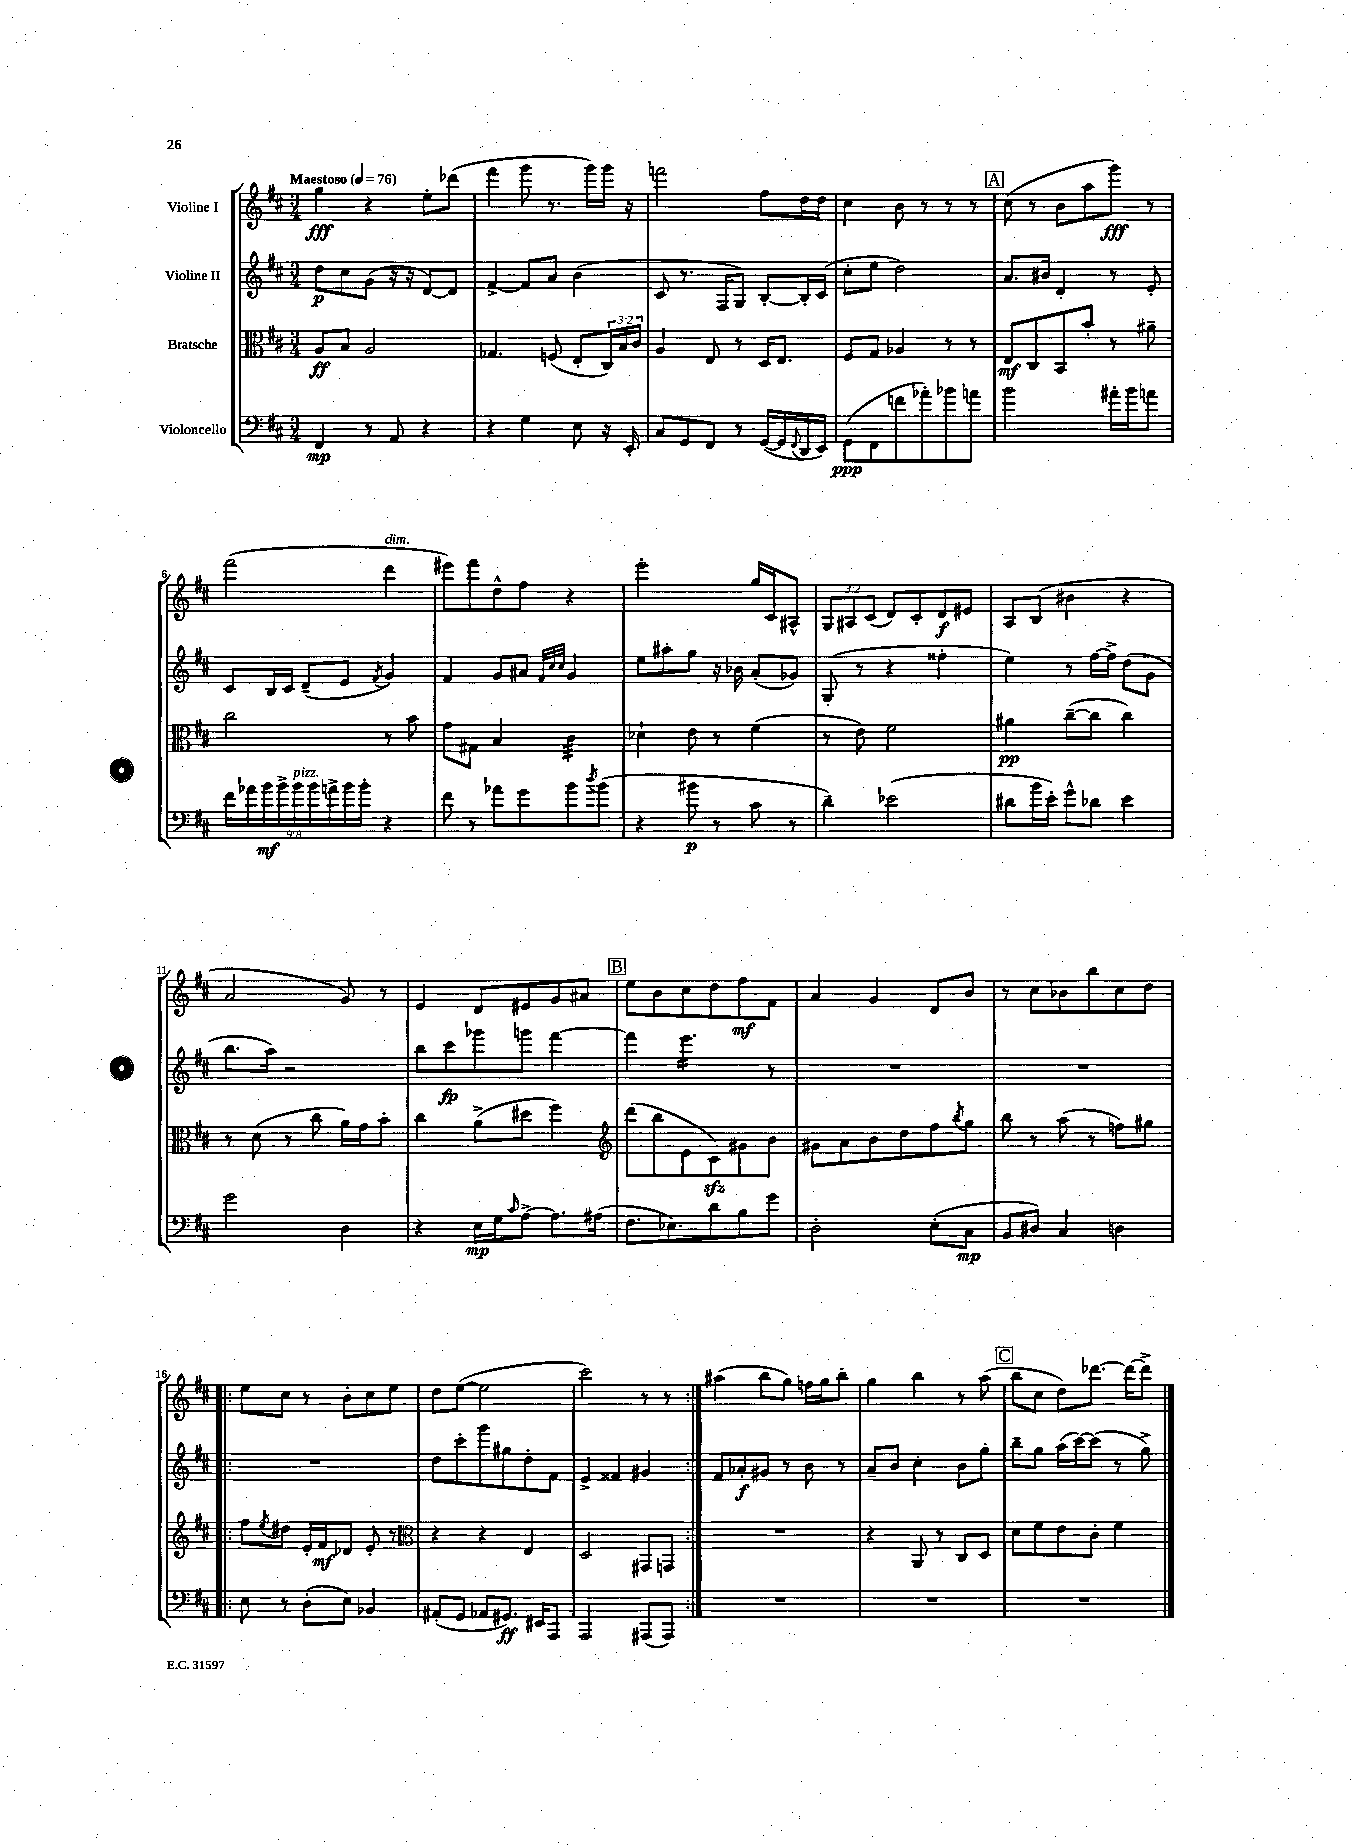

**kern	**kern	**kern	**kern
*staff4	*staff3	*staff2	*staff1
*clefF4	*clefC3	*clefG2	*clefG2
*k[f#c#]	*k[f#c#]	*k[f#c#]	*k[f#c#]
*M3/4	*M3/4	*M3/4	*M3/4
*MM76	*MM76	*MM76	*MM76
4FF#/	8A/L	8dd\L	4gg\
.	8B/J	8cc#\	.
8r	2A/	(8g\J	4r
8AA/	.	16r	.
.	.	16r	.
4r	.	[8d/L)	8ee'\L
.	.	8d/]J	(8ddd-\J
=	=	=	=
4r	4.G-/	[4f#^/	4fff#\
4G\	.	8f#/]L	8ggg\
.	(8F/	8a/J	8.r
8E\	8E'/L	(4b\	.
.	.	.	16ggg\LL)
16r	24C#/L)	.	16ggg\JJ
.	24B/	.	.
16EE'/	.	.	16r
.	24c#/JJ	.	.
=	=	=	=
8C#/L	4A/	8c#/	2fff\
8GG/	.	8.r	.
8FF#/J	8E/	.	.
.	.	16F#/LK	.
8r	8r	8G/J)	.
([16GG/LL	16D/LK	[8B'/L	8ff#\L
16GG/]	8.E/J	.	.
8qqFF#/	.	.	.
16DD/	.	16B'/]L	16dd\L
16EE/JJ)	.	(16c#/JJ	16dd\JJ
=	=	=	=
(8GG\L	8F#/L	8cc#'\L	4cc#\
8FF#\	8G/J	8ee\J	.
8f\	4A-/	2dd\)	8b\
8a-'\)	.	.	8r
8b-\	8r	.	8r
8a\J	8r	.	8r
=	=	=	=
2b\	8E/L	8.a/L	(8cc#\
.	8C#/	.	8r
.	.	16b#/Jk	.
.	8BB/	4d'/	8b\L
.	8b'/J	.	8aa\
16a#'\LL	8r	8r	8ggg\J)
16b\J	.	.	.
8a\J	8a#~\	8e'/	8r
=	=	=	=
18f#\LL	2cc#\	8c#/L	(2fff#\
18a-\	.	.	.
18b\	.	.	.
.	.	16B/L	.
18b^\	.	.	.
.	.	16c#/JJ	.
18b\	.	.	.
.	.	(8d~/L	.
18b\	.	.	.
18a^\	.	.	.
.	.	8e/J	.
18b\	.	.	.
18b'\JJ	.	.	.
.	.	8qf#/	.
4r	8r	4g/)	4ddd\
.	8b\	.	.
=	=	=	=
8f#\	8g\L	4f#/	8eee#\L)
8r	8G#\J	.	8fff#\
8a-\L	4B/	8g/L	8dd^^\
8g\	.	8a#/J	8ff#\J
.	.	32qqf#/LLL	.
.	.	32qqcc#/	.
.	.	32qqcc#/JJJ	.
8b\	4c#\	4g/	4r
8qdd/	.	.	.
(8b\J	.	.	.
=	=	=	=
4r	4d-`\	8ee\L	2eee'\
.	.	8aa#'\	.
8b#\	8e\	8gg\J	.
8r	8r	16r	.
.	.	16b-\	.
8c#\	(4f#\	(8a'/L	16gg/LL
.	.	.	16c#/J
8r	.	8g-/J)	8A#^^/J
=	=	=	=
4d~\)	8r	(8G'/	12G/L
.	.	.	12A#/
.	8e\)	8r	.
.	.	.	(12c#/J
(2e-\	2f#\	4r	8d/L)
.	.	.	8c#'/
.	.	4ff##'\	8d/
.	.	.	8e#/J
=	=	=	=
8d#\L	4a#\	4ee\)	8A/L
16b\L	.	.	(8B/J
16e'\JJ)	.	.	.
8g^^\L	([8cc#~\L	8r	4b#\
8d-\J	8cc#\]J	[16ff#\LL	.
.	.	16ff#^\]JJ	.
4e\	4cc#\)	(8dd\L	4r
.	.	8g\J	.
=	=	=	=
2g\	8r	8.bb\L	2a/
.	(8d\	.	.
.	.	16aa\Jk)	.
.	8r	2r	.
.	8cc#\	.	.
4D\	16a\LL)	.	8g/)
.	16g\J	.	.
.	8b'\J	.	8r
=	=	=	=
4r	4cc#\	8bb\L	4e/
.	.	8ccc#\	.
16E\LL	(8a^\L	8ggg-\	8d/L
16G\J	.	.	.
16qqc#/	.	.	.
[8A^\J	8dd#\J	8ggg\J	8e#/
8.A\]L	4ff#\)	[4fff#\	8g/
.	.	.	8a#/J
(16A#\Jk	.	.	.
=	=	=	=
*	*clefG2	*	*
8.F#\L	(8ddd\L	4fff#\]	8ee\L
.	8bb\	.	8b\
8.E-\)	.	.	.
.	8e\	4.eee\	8cc#\
8d\	8c#\)	.	8dd\
8B\	8g#\	.	8ff#\
8g\J	8b\J	8r	8f#\J
=	=	=	=
2D'\	8g#\L	2.r	4a/
.	8a\	.	.
.	8b\	.	4g/
.	8dd\	.	.
(8E'\L	8ff#\	.	8d/L
.	8qbb/	.	.
8C#\J	8gg\J	.	8b/J
=	=	=	=
8BB/L	8bb\	2.r	8r
8D#/J)	8r	.	8cc#\L
4C#/	(8aa\	.	8b-\
.	8r	.	8bb\
4D\	8ff\L)	.	8cc#\
.	8gg#\J	.	8dd\J
=!|:	=!|:	=!|:	=!|:
8E\	8ff#\L	2.r	8ee\L
.	8qee/	.	.
8r	8dd#\J	.	8cc#\J
(8D'\L	16e'/LL	.	8r
.	16f#/J	.	.
8E\J)	8d-/J	.	8b'\L
4BB-/	8e'/	.	8cc#\
.	8r	.	8ee\J
=	=	=	=
*	*clefC3	*	*
(8AA#'/L	4r	8dd\L	8dd\L
8GG/J	.	8ccc#'\	([8ee\J
8AA-/L	4r	8ggg\	2ee\]
8.GG#/J)	.	8gg#\	.
.	4E/	8dd'\	.
16EE#/LK	.	.	.
8AAA/J	.	8f#\J	.
=	=	=	=
2AAA/	2D/	4e^/	2ccc#\)
.	.	4f##/	.
(8AAA#/L	8GG#/L	4g#/	8r
8AAA#/J)	8GG/J	.	8r
=:|!	=:|!	=:|!	=:|!
2.r	2.r	8f#/L	(4aa#\
.	.	8a-'/	.
.	.	8g#/J	8bb\L
.	.	8r	8gg\J)
.	.	8b\	16ff\LL
.	.	.	16gg\J
.	.	8r	8bb'\J
=	=	=	=
2.r	4r	8a~/L	4gg\
.	.	8b/J	.
.	8AA/	4cc#'\	4bb\
.	8r	.	.
.	8C#/L	8b\L	8r
.	8D/J	8gg'\J	(8aa\
=	=	=	=
2.r	8d\L	8bb~\L	8bb\L
.	8f#\	8gg\J	8cc#\J
.	8e\	(16aa\LL	8dd\L)
.	.	[16ccc#\J)	.
.	8c#'\J	(8ccc#\]J	[8.ddd-\J
.	4f#\	8r	.
.	.	.	16ddd-\_LK
.	.	8gg^\)	8ddd-^\]J
==	==	==	==
*-	*-	*-	*-
